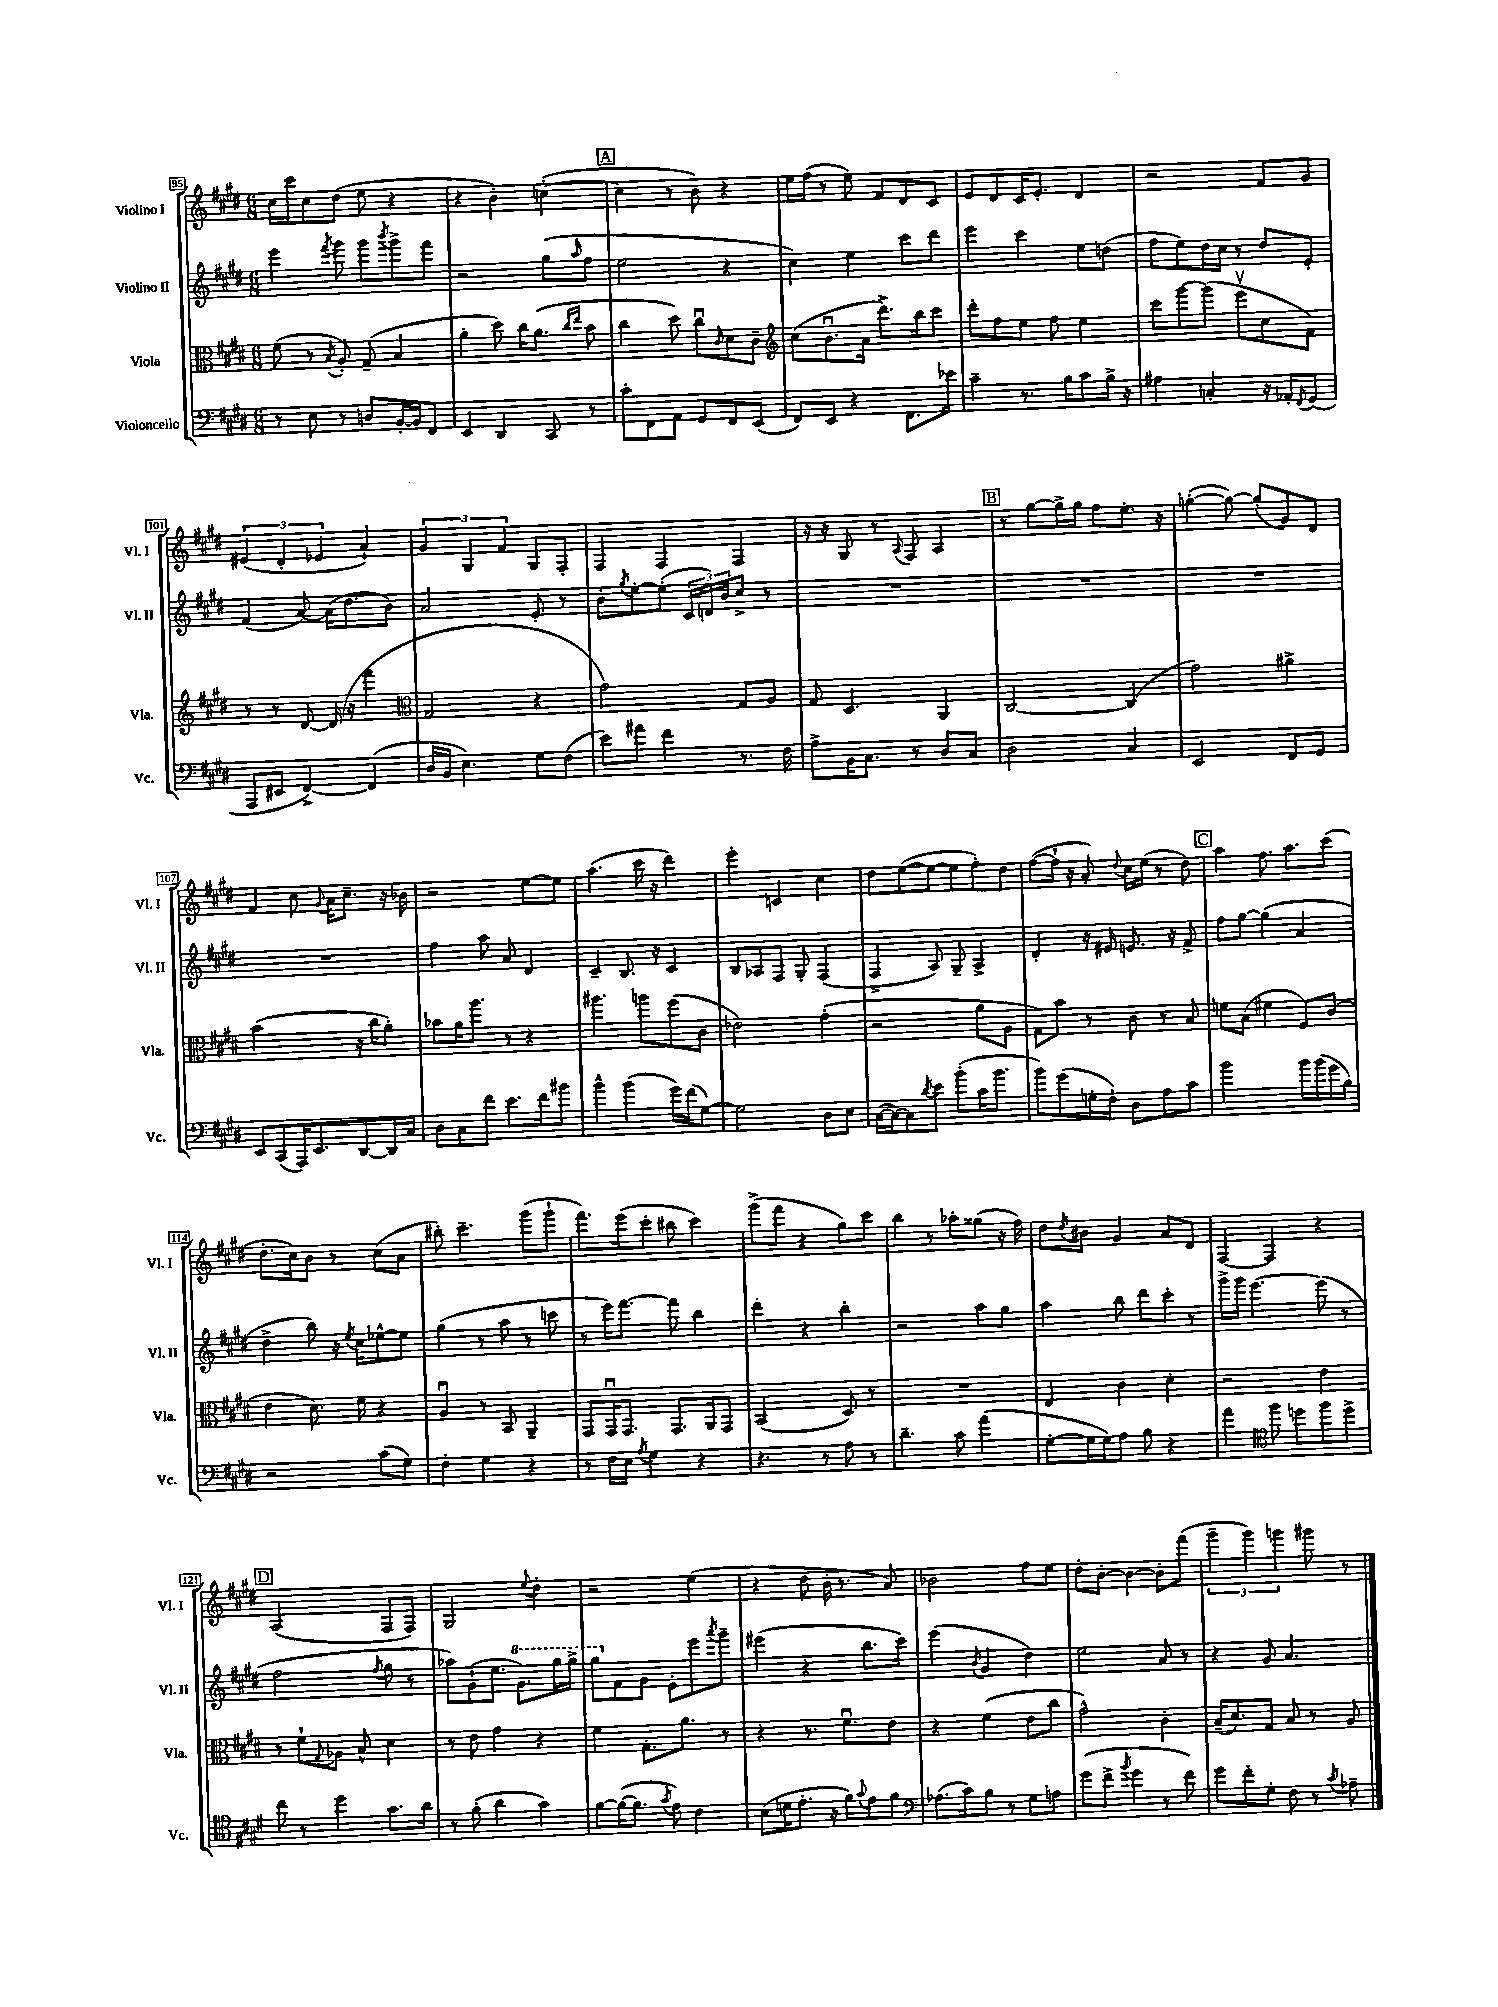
<<
\new StaffGroup <<
\new Staff = "s0" \with { instrumentName = "Violino I" shortInstrumentName = "Vl. I" } {
    \clef treble \key e \major \numericTimeSignature \time 6/8
    cis''16 cis'''16 cis''8 dis''8( e''8 r4 |
    r4 b'4-.) c''4~-.( |
    \mark \markup { \box "A" } c''4 r8 b'8) r4 |
    e''16 fis''16( r8 e''8) fis'8 dis'8 cis'8 |
    e'8 dis'8 cis'16 e'8.-. dis'4 |
    r2 fis'8 gis'8 |
    \tuplet 3/2 { eis'4( dis'4-. ees'4 } a'4-!) |
    \tuplet 3/2 { gis'4 gis4 fis'4 } gis8 fis8-. |
    fis4 fis4 fis4 |
    r16 r16 gis8 r8 \appoggiatura { a8 } fis8 a4 |
    \mark \markup { \box "B" } r8 gis''8~ gis''16-> gis''16 fis''8 e''8.-. r16 |
    g''4~-.( g''8~) g''8-.( gis'8) dis'8 |
    fis'4 cis''8 \appoggiatura { gis'8 } a'16 cis''8.-- r16 bes'16 |
    r2 e''8~ e''8 |
    a''4.( cis'''16 r16 dis'''4) |
    e'''4-. c'4 cis''4 |
    dis''8 e''8~( e''8~ e''8 fis''8-.) dis''8 |
    fis''8~( fis''16-! r16 a'8-.) \appoggiatura { dis''8 } cis''16 e''16( r8 dis''8) |
    \mark \markup { \box "C" } a''4 fis''8. a''8. cis'''8( |
    dis''8.-. cis''16) b'8 r8 cis''8( a'8 |
    bis''8-.) cis'''4.-- gis'''8( gis'''8-! |
    fis'''8.) e'''16( cis'''8-. bis''8 cis'''4) |
    gis'''8->( fis'''8 r4 gis''8) cis'''8 |
    b''4 r8 aes''8-. gisis''8( r16 fis''16) |
    dis''8 \acciaccatura { dis''8 } bis'8 gis'4 a'8 dis'8 |
    fis4~ fis4 r4 |
    \mark \markup { \box "D" } a2( fis8 fis8) |
    gis2 \appoggiatura { e''8 } dis''4-. |
    r2 e''4( |
    r4 dis''8 b'16-. r8. a'8) |
    bes'2 fis''8 e''8 |
    dis''8-. b'8~-. b'4~ b'8-. fis'''8( |
    \tuplet 3/2 { gis'''4-- gis'''4) g'''4 } gis'''8 r8 \bar "|." |
}
\new Staff = "s1" \with { instrumentName = "Violino II" shortInstrumentName = "Vl. II" } {
    \clef treble \key e \major \numericTimeSignature \time 6/8
    e'''4 \acciaccatura { fis'''8 } gis'''8 gis'''8 \acciaccatura { b'''8 } gis'''8-> fis'''8 |
    r2 gis''8( \grace { a''16 } fis''8 |
    \mark \markup { \box "A" } e''2 r4 |
    cis''4) e''4 cis'''8 dis'''8 |
    e'''4 cis'''4 e''8 d''8( |
    fis''8 e''8) dis''16 cis''16 r8 dis''8 e'8-. |
    fis'4( a'8~) a'16( dis''8. b'8) |
    a'2 e'8-. r8 |
    b'8-. \acciaccatura { gis''8 } e''8~-. e''8-.( \tuplet 3/2 { cis'16 d'16) b'16 } cis''8-> r8 |
    R2. |
    \mark \markup { \box "B" } R2. |
    R2. |
    R2. |
    fis''4 a''8 a'8 dis'4 |
    cis'4-- b8. r16 cis'4 |
    b8 aes8 fis8 gis8-. fis4( |
    fis4-> a8) gis8-- a4-> |
    dis'4-. r16 eis'16 e'8. r16 fis'8-> |
    \mark \markup { \box "C" } fis''8 gis''8~ gis''4( a'4 |
    dis''4-> b''8) r16 \acciaccatura { e''8 } cis''16 ees''8~-^ ees''8 |
    gis''4( r8 a''8 r8 c'''8 |
    r8 e'''16) fis'''8.~ fis'''8 b''4 |
    dis'''4-. r4 b''4-. |
    r2 a''8 gis''8 |
    a''4 b''8 dis'''8 cis'''8-. r8 |
    gis'''16-> gis'''16 e'''4.~ e'''8( r8 |
    \mark \markup { \box "D" } fis''2 \acciaccatura { fis''8 } gis''8 r8 |
    aes''8) gis'8-!( e''8. \ottava #1 gis''8.) gis'''16 gis'''16-> |
    gis'''8 \ottava #0 fis'8 gis'8 e'8-. e'''8 \acciaccatura { a'''8 } gis'''8-- |
    eis'''4( r4 b''8. cis'''16) |
    e'''4( \acciaccatura { b'8 } gis'4 dis''4) |
    e''2 a'8 r8 |
    r4 gis'8 a'4. \bar "|." |
}
\new Staff = "s2" \with { instrumentName = "Viola" shortInstrumentName = "Vla." } {
    \clef alto \key e \major \numericTimeSignature \time 6/8
    fis'8( r8 \acciaccatura { b8 } a8-.) gis8--( b4 |
    a'4-. dis''8) cis''16 a'8.( \grace { cis''16 e''16 } b'8 |
    \mark \markup { \box "A" } cis''4 dis''8) cis''8\downbow \grace { cis'16 } dis'8 cis'8-- |
    \clef treble cis''8( b'8.\downbow a'16 dis'''8.->) b''16 cis'''8 |
    dis'''8-. fis''8 e''8 fis''8 e''4 |
    cis'''8 gis'''8~ gis'''8( e'''8\upbow cis''8 fis'8) |
    r8 r8 dis'8~ dis'16( r16 fis'''4 |
    \clef alto gis2 r4 |
    gis'2) gis8 a8 |
    gis8 dis4. a,4 |
    \mark \markup { \box "B" } cis2~ cis4( |
    gis'2) ais'4-> |
    b'2( r16 cis''16 a'8-.) |
    bes'8 a'16 a''8. r8 r4 |
    ais''4. a''8 fis''8( cis'8 |
    ees'2) gis'4-.( |
    r2 a'8 a8 |
    gis8) b'8 r8 cis'8 r8 b8 |
    \mark \markup { \box "C" } f'8 b8( fis'4 fis8) cis'8( |
    e'4 dis'8.) fis'16 r4 |
    a4\downbow r8 b,8 a,4-- |
    gis,8 gis,16\downbow gis,8. gis,8. a,16 gis,8 |
    b,2( dis8) r8 |
    R2. |
    e4 cis'4 dis'4-. |
    r2 e'4 |
    \mark \markup { \box "D" } r8 fis'8-! \appoggiatura { gis8 } aes8 b8-^ dis'4 |
    r8 e'8 gis'4 r4 |
    fis'4 gis8.-. a'8. r8 |
    r4 r8. fis'8.\downbow e'8 |
    r4 fis'4( e'8 cis''8 |
    gis'2-^) cis'4-. |
    b16--( dis'8.) gis8 b8 r8 a8 \bar "|." |
}
\new Staff = "s3" \with { instrumentName = "Violoncello" shortInstrumentName = "Vc." } {
    \clef bass \key e \major \numericTimeSignature \time 6/8
    r8 e8 r8 d8 b,16~-. b,16 fis,8 |
    e,4 dis,4 cis,8 r8 |
    \mark \markup { \box "A" } cis'8-. fis,8 a,8 gis,8 fis,8 e,8( |
    fis,8) e,8 r4 fis,8. ees'16 |
    cis'4-- r8. b16 cis'8 b16-> r16 |
    ais4 c4-. r16 aes,16-. \acciaccatura { fis,8 } gis,8( |
    a,,8 eis,8 fis,4~->) fis,4( |
    dis16 b,16 e4.) gis8 fis8( |
    e'8) ais'8 fis'4 r8. fis16 |
    a8-> b,16 cis8. r8 dis8 cis8 |
    \mark \markup { \box "B" } dis2 cis4 |
    e,2 fis,8 gis,8 |
    e,8 cis,8( a,,16) e,8. dis,8~ dis,16 cis16 |
    dis8 cis8 fis'8 e'8. fis'16 bis'8 |
    b'4-^ b'4( gis'16) fis'16( gis8~) |
    gis2 dis8 e8 |
    cis16~( cis16~) cis8 \acciaccatura { dis'8 } e'8 b'8-.( cis'16 b'8. |
    b'8) gis'8( g16-. fis16-.) dis8 a8 cis'8 |
    \mark \markup { \box "C" } b'2 b'16 b'16( gis'16 b16) |
    r2 cis'8( gis8) |
    fis4-. gis4 r4 |
    r8 fis16 e16 \acciaccatura { a8 } gis4 r4 |
    r4. r8 a8 r8 |
    dis'4.-- cis'8 a'4( |
    gis8~-. gis16 gis16) a8 b8 r4 |
    a'4 \clef tenor fis''8 d''8 fis''8 d''8-> |
    \mark \markup { \box "D" } cis''8 r8 dis''4 gis'8. a'16 |
    r8 fis'8-.( a'4 gis'4) |
    fis'8~ fis'16~( fis'8. \acciaccatura { gis'8 } e'8) cis'4 |
    b8( d'16 e'8.-. r16 fis'16) \appoggiatura { gis'8 } e'8 fis'8 |
    \clef bass aes8.( cis'16) b8 r8 gis8 a8 |
    gis'8( fis'8-> \acciaccatura { b'8 } gis'4 r8 fis'8) |
    gis'8 fis'8-. gis8-. fis8 r8 \acciaccatura { cis'8 } aes8-- \bar "|." |
}
>>
>>
\layout { \context { \Score currentBarNumber = #95 \override BarNumber.stencil = #(make-stencil-boxer 0.1 0.3 ly:text-interface::print) } }
